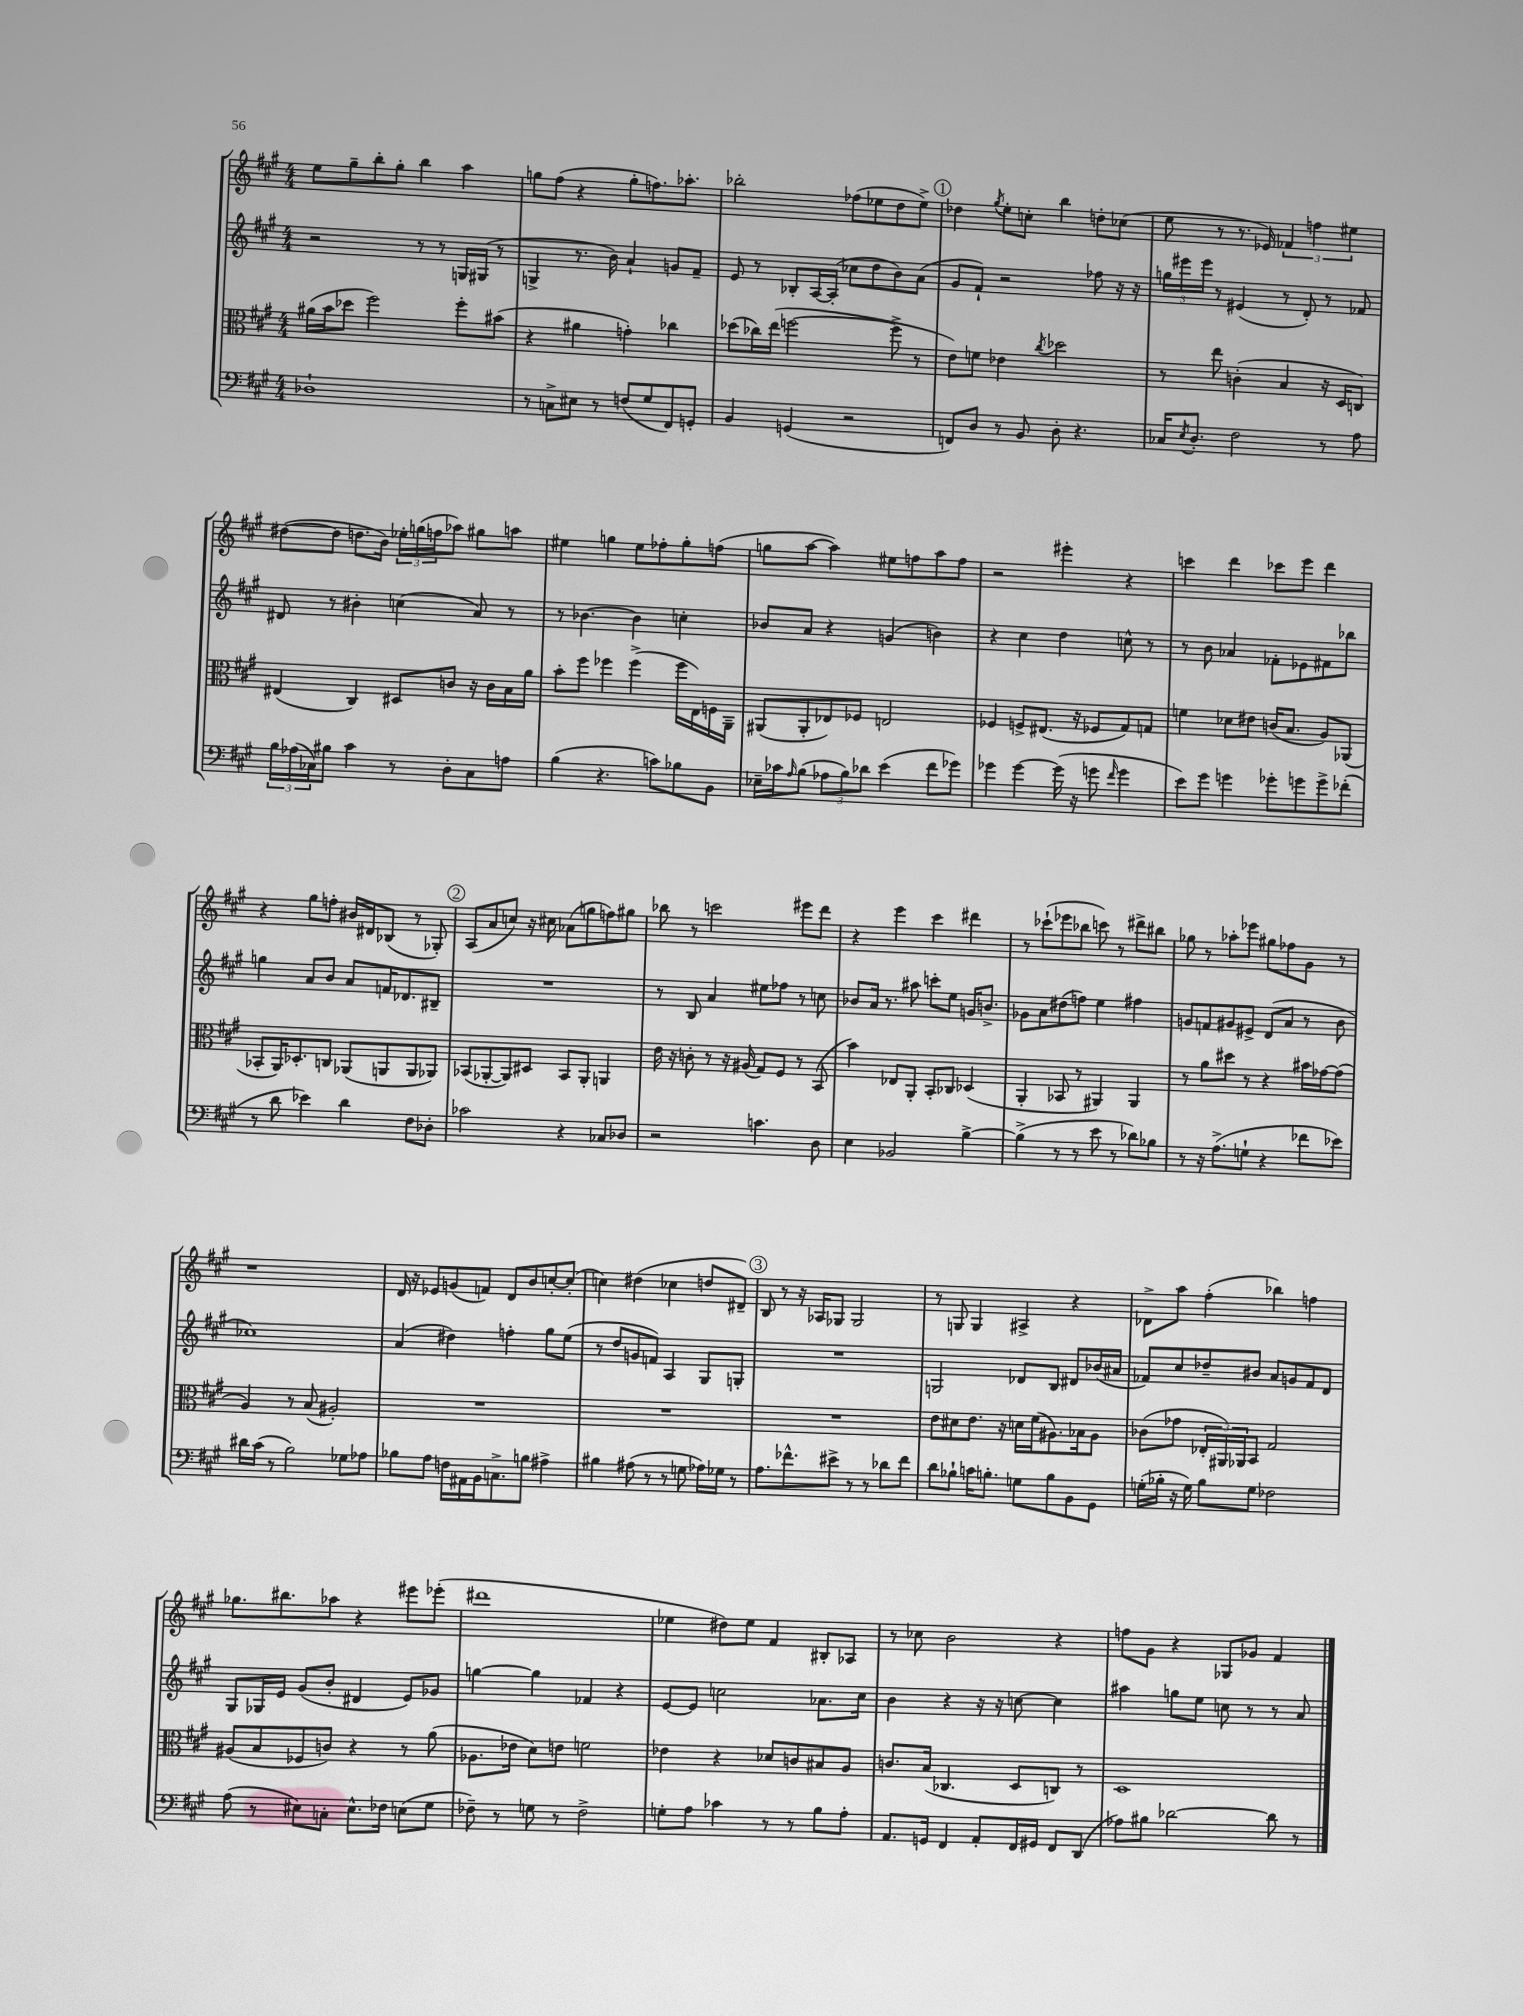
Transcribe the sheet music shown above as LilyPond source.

<<
\new StaffGroup <<
\new Staff = "s0" {
    \clef treble \key a \major \numericTimeSignature \time 4/4
    e''8 gis''8-- b''8-. gis''8-. b''4 a''4 |
    g''8 fis''8( r4 g''8-. f''8.) aes''8.-. |
    bes''2-. fes''8( ees''8 d''8 ees''8->) |
    \mark \markup { \circle "1" } des''4 \acciaccatura { gis''8 } e''8-. c''8-. b''4 d''8-. ces''8( |
    e''8 r8 r8. ees'16) \tuplet 3/2 { fes'4 f''4 eis''4 } |
    dis''8~( dis''8 d''8. b'16) \tuplet 3/2 { ees''16-. g''16( f''16 } aes''8) gis''8 a''8 |
    eis''4 g''4 eis''8 fes''8-. g''8-. f''8( |
    g''8 a''8~ a''4) eis''8 f''8 a''8 f''8 |
    r2 eis'''4-. r4 |
    c'''4 d'''4 ces'''8 e'''8 d'''4 |
    r4 gis''8 f''8-. bis'16 dis'16 bes8( r8 ges8-.) |
    \mark \markup { \circle "2" } a8( a'8 c''8) r16 cis''16 aes'8( g''8 f''8) gis''8 |
    bes''8 r8 c'''2 eis'''8 d'''8 |
    r4 e'''4 cis'''4 dis'''4 |
    r8 ces'''8-!( ees'''8 bes''8 c'''8) r8 dis'''8-> bis''8 |
    ges''8 r8 aes''8-. ees'''8 gis''8 fes''8 gis'8 r8 |
    r1 |
    d'16 r16 ees'8 g'8( f'8) d'8 b'8 c''8~-. c''8-.( |
    c''4) dis''4( ces''4 d''8 dis'8--) |
    \mark \markup { \circle "3" } b8 r8 r16 aes16 ges8 ges2 |
    r8 g8 g4 ais4-> r4 |
    des'8-> a''8 fis''4-.( bes''4) f''4 |
    ges''8. bis''8. aes''8 r4 eis'''8 ees'''8-.( |
    dis'''1 |
    ees''4 dis''8) ees''8 fis'4 bis8-. aes8 |
    r8 ces''8 b'2 r4 |
    f''8 gis'8 r4 ges8 ges'8 fis'4 \bar "|." |
}
\new Staff = "s1" {
    \clef treble \key a \major \numericTimeSignature \time 4/4
    r2 r8 r8 g16 gis16( r8 |
    g4-> r8. b'16) a'4-! g'8 fis'8-- |
    e'8 r8 bes8-. a16~ a16-.( ces''8 d''8 b'8) a'8( |
    \mark \markup { \circle "1" } gis'8 fis'8-!) r2 fes''8 r16 r16 |
    \tuplet 3/2 { g''16 eis'''16 eis'''16 } r8 eis'4( r8 d'8-.) r8 fes'8 |
    dis'8 r8 bis'4-. c''4( a'8) r8 |
    r8 bes'4.~ bes'4 c''4-. |
    bes'8 a'8 r4 g'4( b'4) |
    r4 cis''4 d''4 c''8-^ r8 |
    r8 b'8 aes'4 fes'8-. ees'8 fis'8 bes''8 |
    g''4 a'8 b'8 a'8 f'16 des'8. bis8-- |
    \mark \markup { \circle "2" } R1 |
    r8 b8 a'4 eis''8 fes''8 r8 c''8 |
    bes'8 a'16 r8. ais''8 c'''8-. e''8 g'16 b'8.-> |
    ges'8 a'8 dis''8( f''8) e''4 fis''4 |
    g'8 f'8 gis'8 eis'8-> d'8( a'8 r8 b'8 |
    ces''1) |
    a'4( dis''4) f''4-. gis''8 e''8( |
    r8 d''8 g'8 f'8) a4 gis8 g8-. |
    \mark \markup { \circle "3" } R1 |
    g2 des'8 b8 dis'8 bes'16( ais'16 |
    fes'8) cis''8 des''8-- bis'8 a'8 g'8 fes'8 d'8 |
    gis8 ges16 e'16 gis'8( b'8-. dis'4 e'8) ges'8 |
    g''4~ g''4 fes'4 r4 |
    e'8~ e'8 c''2 aes'8. c''16 |
    b'4 r4 r16 r16 c''8~ c''4 |
    ais''4 g''8 e''8 c''8 r8 r8 a'8 \bar "|." |
}
\new Staff = "s2" {
    \clef alto \key a \major \numericTimeSignature \time 4/4
    ais'16( b'16 des''8 fis''2) fis''8-. bis'8( |
    r4 ais'4 g'4-.) ces''4 |
    des''8( ces''16) e''16( f''2~ f''8-> r8 |
    \mark \markup { \circle "1" } e'8) f'8 ees'4 \acciaccatura { cis''8 } des''2 |
    r8 e''8 c'4-.( b4 r16 d16 c8) |
    eis4( cis4) dis8 c'8 r16 c'16 b16 a'16 |
    b'8-. fis''8 fes''4 fes''4->( fes''16 e16) f16 a,16-- |
    ais,8( ais,8-. ees8) fes8 e2 |
    fes4 f8-> eis8.( r16 fes8 gis8) g8 |
    f'4 des'8 eis'8 c'16( b8. a8) aes,8( |
    bes,8-. a,16) des8.-. c8 aes,8( a,8 a,8 aes,8) |
    \mark \markup { \circle "2" } bes,8( aes,8~-. aes,8) dis8 bes,8 aes,8-. a,4 |
    e'16 r16 c'8-. r8 r16 ais16( gis8) fis8 r8 b,8( |
    b'4) ees8 a,8-. b,8-. ces8 des4( |
    a,4-. bes,8 r8 ais,4) ais,4 |
    r8 a'8 dis''8 r8 r4 bis'16 ges'16~ ges'8( |
    a4) r8 b8( ais2-.) |
    R1 |
    R1 |
    \mark \markup { \circle "3" } R1 |
    e'8 dis'8 e'8. r16 d'16 fis'16( ais8.) bes16 ais8 |
    ces'8( ges'8 \tuplet 3/2 { ees16-. ais,16) aes,16 } b,8 gis2 |
    ais8( b8 fes8 c'8) r4 r8 a'8( |
    aes8. ees'16 d'8) e'8 f'2 |
    ees'4 r4 des'8 c'8 bis8 a8 |
    c'8. b16( ces4. d8 c8) r8 |
    d1 \bar "|." |
}
\new Staff = "s3" {
    \clef bass \key a \major \numericTimeSignature \time 4/4
    des1-! |
    r8 c8-> eis8 r8 f8( gis8 fis,8) g,8-. |
    b,4 g,4( r2 |
    \mark \markup { \circle "1" } f,8) d8 r8 b,8 d8-. r4. |
    ces16 \acciaccatura { e8 } d8.-. fis2 r8 a8 |
    \tuplet 3/2 { b16 aes16( ces16) } bis8 cis'4 r8 d8-. ces8 a8 |
    b4( r4. c'8) bes8 b,8 |
    ees16-- ces'16 \grace { a16 } b8( \tuplet 3/2 { aes8 b8) des'8 } e'4( fis'8 ges'8) |
    ges'4 ges'4~ ges'16( r16 g'8 \grace { fis'16 } g'4 |
    e'8) gis'8 g'4 ges'8-. g'8 g'8-> fes'8-.( |
    r8 d'8 ees'4) d'4 fis8 des8-. |
    \mark \markup { \circle "2" } ces'2 r4 ces8 des8 |
    r2 c'4. d8 |
    e4 bes,2 b4~-> |
    b4->( r8 r8 e'8 r8 des'8) bes8 |
    r8 r16 a8.->( g8-! r4 fes'8 ees'8) |
    dis'16 cis'16( r8 b2) ges8 aes8 |
    bes8 a8 f16 ais,16 b,16 c8.-> b8 ais4-> |
    bis4 ais8( r8 r8 g8 aes16) ges16 r8 |
    \mark \markup { \circle "3" } a8. fes'8.-^ eis'8-> r8 r8 des'8 fes'8 |
    d'8 bes8-! c'16 b8.-. g8 b8 b,8 gis,8 |
    g16-.( bes16-. r16 g16) bes8 g8 fes2 |
    a8( r8 eis8) c8-. eis8.-^ fes16 e8( gis8 |
    fes8--) r8 g8 r8 fes2-> |
    g8-. a8 ces'4 r8 r8 b8 a8-. |
    a,8. g,16 fis,4 a,8-. fis,16 gis,16 fis,8 d,8( |
    aes8) bis8 des'2~ des'8 r8 \bar "|." |
}
>>
>>
\layout { \context { \Score \remove "Bar_number_engraver" } }
